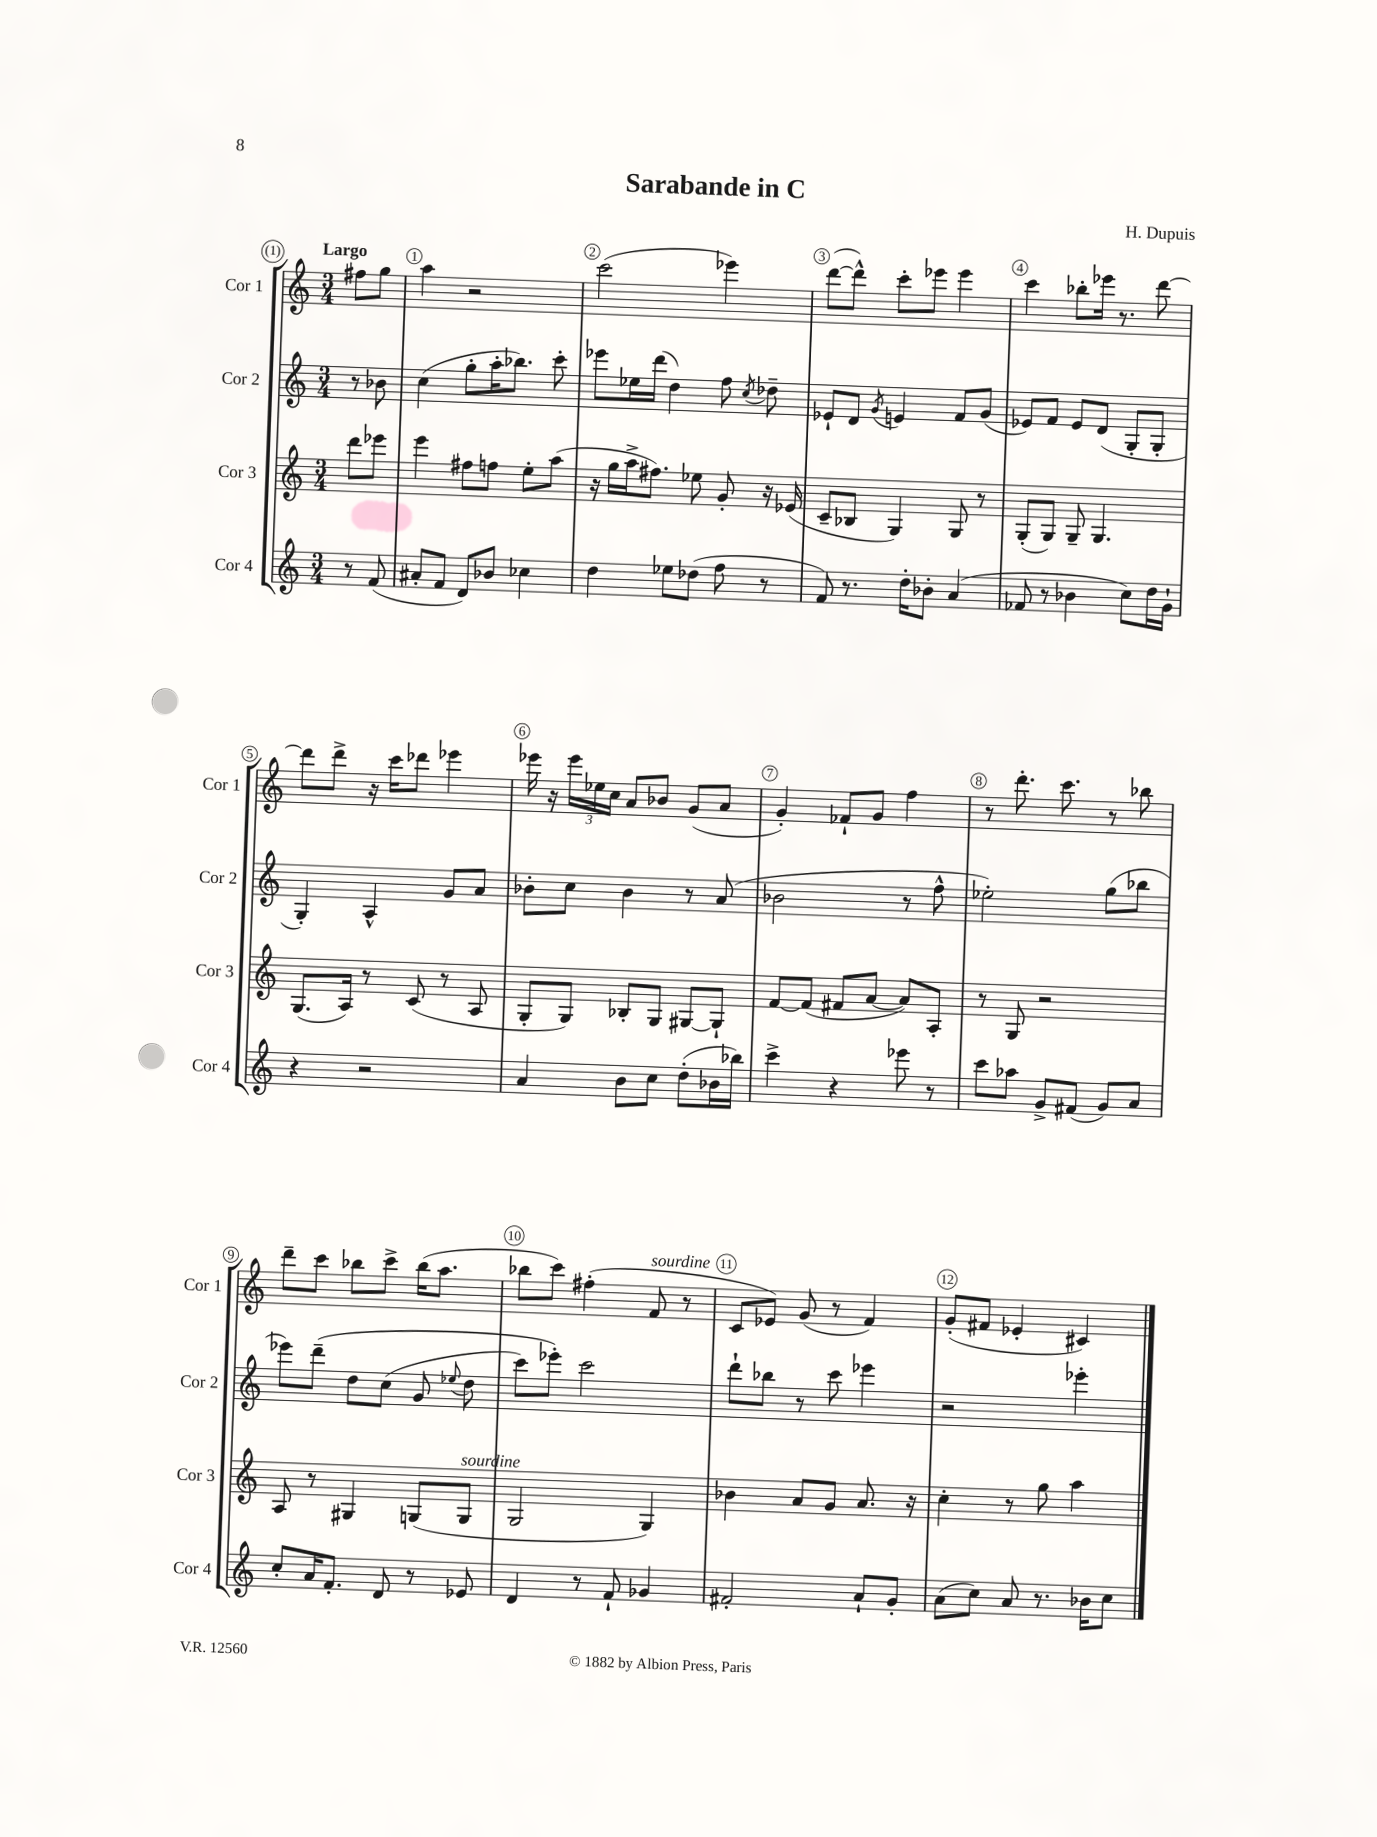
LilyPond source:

\header { title = "Sarabande in C" composer = "H. Dupuis" }
<<
\new StaffGroup <<
\new Staff = "s0" \with { instrumentName = "Cor 1" shortInstrumentName = "Cor 1" } {
    \clef treble \key c \major \numericTimeSignature \time 3/4 \partial 4 \tempo "Largo"
    \autoBeamOff fis''8[ g''8] |
    a''4 r2 |
    c'''2( ees'''4) |
    d'''8[~( d'''8]-^) c'''8[-. ees'''8] ees'''4 |
    c'''4 bes''8[-. ees'''16] r8. d'''8~ |
    d'''8[ d'''8]-> r16 c'''16[ des'''8] ees'''4 |
    ees'''16 r16 \tuplet 3/2 { ees'''16[ ees''16 c''16] } a'8[ bes'8] g'8[( a'8] |
    g'4-.) fes'8[-! g'8] f''4 |
    r8 d'''8.-. c'''8. r8 bes''8 |
    d'''8[-- c'''8] bes''8[ c'''8]-> bes''16[( a''8.] |
    bes''8[ c'''8]) fis''4-.( f'8^\markup { \italic "sourdine" } r8 |
    c'8[ ees'8]) g'8( r8 f'4) |
    g'8[-.( fis'8] ees'4-. cis'4) \bar "|." |
}
\new Staff = "s1" \with { instrumentName = "Cor 2" shortInstrumentName = "Cor 2" } {
    \clef treble \key c \major \numericTimeSignature \time 3/4 \partial 4
    \autoBeamOff r8 bes'8 |
    c''4( g''8[-. a''16-. bes''8.]) c'''8-. |
    ees'''8[ ees''16 d'''16]( d''4) f''8 \acciaccatura { c''8 } des''8-- |
    ees'8[-! d'8] \acciaccatura { g'8 } e'4 f'8[ g'8]( |
    ees'8[) f'8] ees'8[ d'8]( g8[-. g8]-. |
    g4-.) a4-^ g'8[ a'8] |
    bes'8[-. c''8] bes'4 r8 a'8( |
    bes'2 r8 f''8-^ |
    ees''2-.) g''8[( bes''8] |
    ees'''8[) d'''8]--\( d''8[ c''8]( g'8 \appoggiatura { ees''8 } d''8 |
    c'''8[) ees'''8]-.\) c'''2 |
    d'''8[-! bes''8] r8 c'''8 ees'''4 |
    r2 ees'''4-. \bar "|." |
}
\new Staff = "s2" \with { instrumentName = "Cor 3" shortInstrumentName = "Cor 3" } {
    \clef treble \key c \major \numericTimeSignature \time 3/4 \partial 4
    \autoBeamOff d'''8[ ees'''8] |
    e'''4 fis''8[ f''8] e''8[-. a''8]( |
    r16 g''16[ a''16-> fis''8.]) ees''8 g'8-. r16 ees'16( |
    c'8[-- bes8] g4) g8 r8 |
    g8[-.( g8]) g8-- g4. |
    g8.[( a16]) r8 c'8( r8 a8 |
    g8[-. g8]) bes8[-. g8] gis8[~ gis8]-! |
    f'8[~ f'8]( fis'8[ a'8]~ a'8[) a8]-. |
    r8 g8 r2 |
    a8 r8 gis4 g8[( g8]^\markup { \italic "sourdine" } |
    g2 g4) |
    bes'4 a'8[ g'8] a'8. r16 |
    c''4-. r8 g''8 a''4 \bar "|." |
}
\new Staff = "s3" \with { instrumentName = "Cor 4" shortInstrumentName = "Cor 4" } {
    \clef treble \key c \major \numericTimeSignature \time 3/4 \partial 4
    \autoBeamOff r8 f'8( |
    ais'8[-. f'8] d'8[) bes'8] ces''4 |
    d''4 ees''8[ des''8]( f''8 r8 |
    f'8) r8. d''16[-. bes'8]-. a'4( |
    fes'8 r8 bes'4 c''8[) d''16 g'16]-! |
    r4 r2 |
    a'4 b'8[ c''8] d''8[-.( bes'16 bes''16]) |
    c'''4-> r4 ees'''8 r8 |
    c'''8[ aes''8] g'8[-> fis'8]( g'8[) a'8] |
    c''8[-. a'16 f'8.]-. d'8 r8 ees'8 |
    d'4 r8 f'8-! ges'4 |
    fis'2-. a'8[-! g'8]-. |
    a'8[( c''8]) a'8 r8. bes'16[ c''8] \bar "|." |
}
>>
>>
\layout { \context { \Score \override BarNumber.break-visibility = ##(#f #t #t) barNumberVisibility = #all-bar-numbers-visible \override BarNumber.stencil = #(make-stencil-circler 0.1 0.3 ly:text-interface::print) } }
